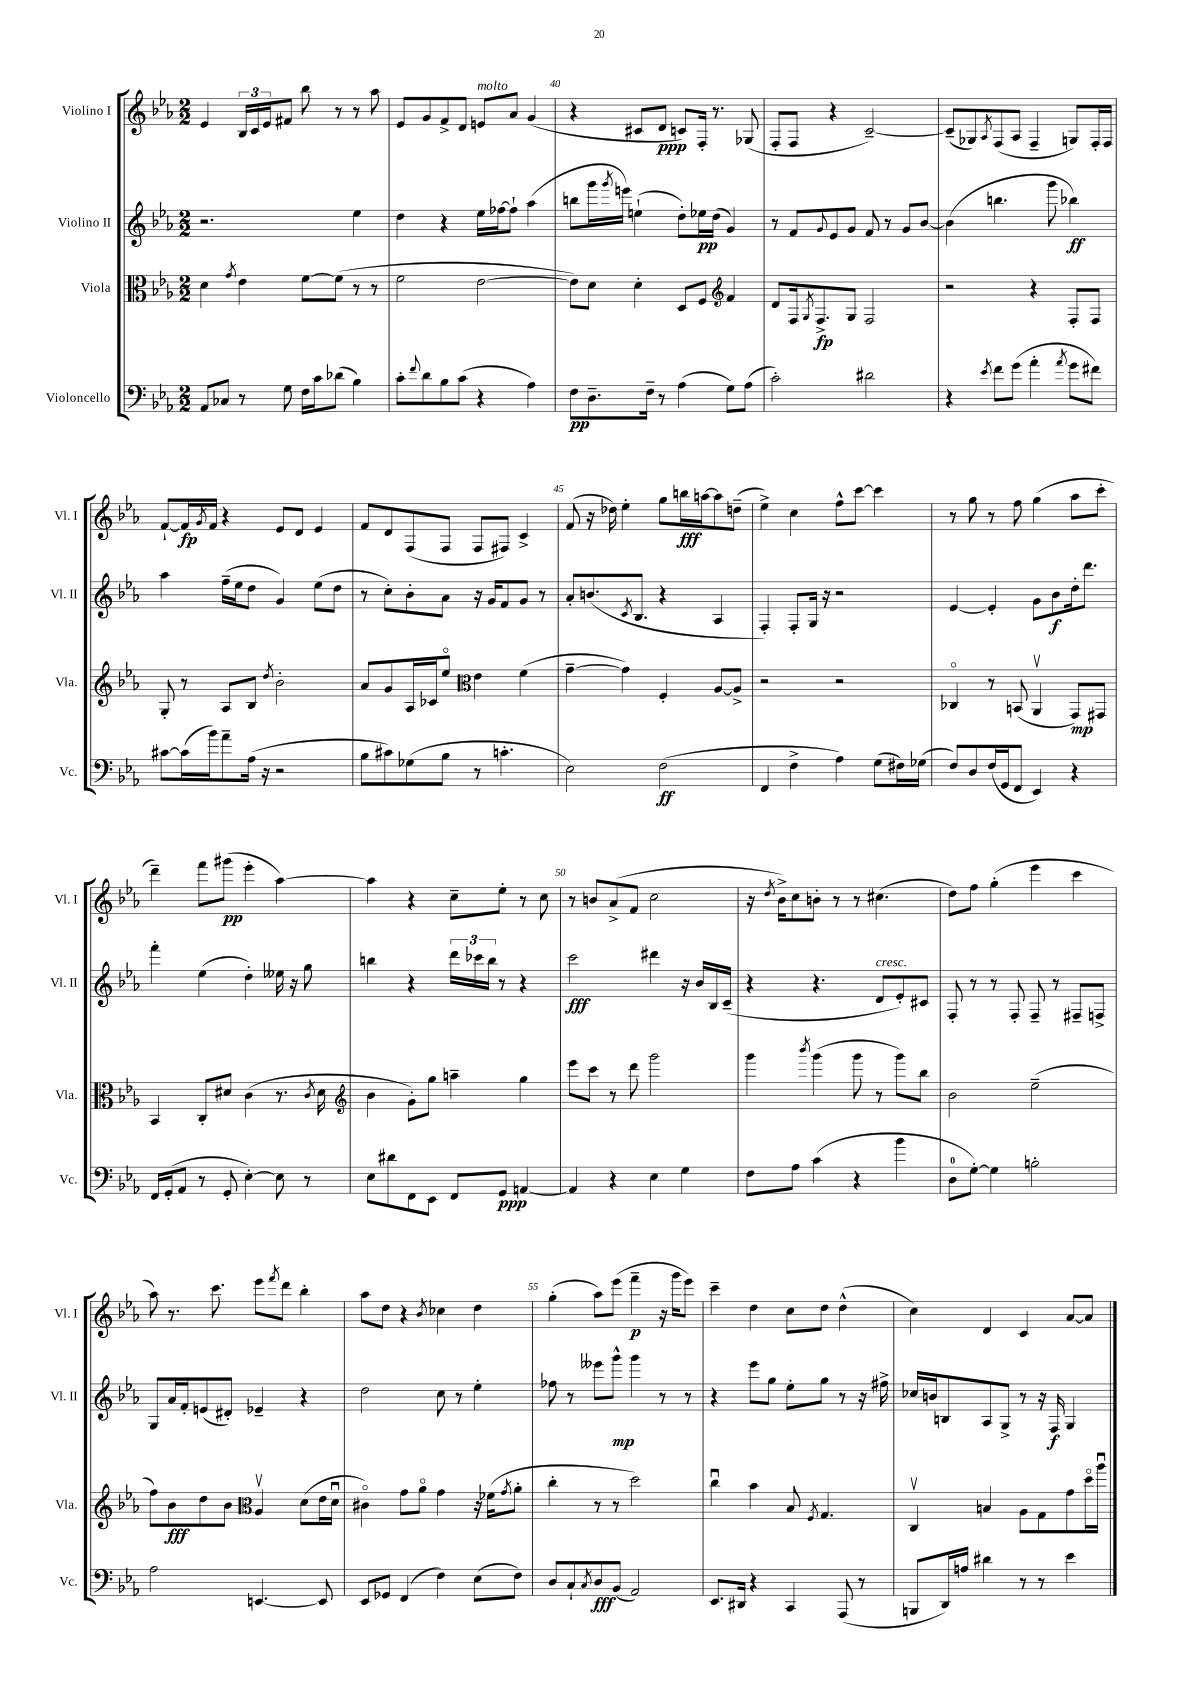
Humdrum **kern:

**kern	**dynam	**kern	**dynam	**kern	**dynam	**kern	**dynam
*part4	*part4	*part3	*part3	*part2	*part2	*part1	*part1
*staff4	*staff4	*staff3	*staff3	*staff2	*staff2	*staff1	*staff1
*I"Violoncello	*	*I"Viola	*	*I"Violino II	*	*I"Violino I	*
*I'Vc.	*	*I'Vla.	*	*I'Vl. II	*	*I'Vl. I	*
*clefF4	*	*clefC3	*	*clefG2	*	*clefG2	*
*k[b-e-a-]	*	*k[b-e-a-]	*	*k[b-e-a-]	*	*k[b-e-a-]	*
*M2/2	*	*M2/2	*	*M2/2	*	*M2/2	*
=38	=38	=38	=38	=38	=38	=38	=38
8AA-/L	.	4d\	.	2.r	.	4e-/	.
8C-X/J	.	.	.	.	.	.	.
.	.	8qg/	.	.	.	.	.
8r	.	4e-\	.	.	.	24B-/LL	.
.	.	.	.	.	.	24c/	.
.	.	.	.	.	.	24e-/J	.
8G\	.	.	.	.	.	8f#X/J	.
16F\LL	.	[8f\L	.	.	.	8bb-\	.
16c\J	.	.	.	.	.	.	.
(8d-X\J	.	(8f\J]	.	.	.	8r	.
4B-\)	.	8r	.	4ee-\	.	8r	.
.	.	8r	.	.	.	8aa-\	.
=39	=39	=39	=39	=39	=39	=39	=39
8c'\L	.	2f\	.	4dd\	.	8e-/L	.
8qqf/	.	.	.	.	.	.	.
8d\	.	.	.	.	.	8g/	.
8B-\	.	.	.	4r	.	8f^/	.
(8c\J	.	.	.	.	.	8d/J	.
!	!	!	!	!	!	!LO:TX:a:i:t=molto	!
4r	.	[2e-\	.	16ee-\LL	.	8en/L	.
.	.	.	.	[16ff-X\J	.	.	.
.	.	.	.	8ff-`\J]	.	8a-/J	.
4A-\)	.	.	.	(4aa-\	.	(4g/	.
=40	=40	=40	=40	=40	=40	=40	=40
8F\L	pp	8e-\L])	.	8bbn\L	.	4r	.
8.D~\	.	8d\J	.	16ggg\L	.	.	.
.	.	.	.	8qggg/	.	.	.
.	.	.	.	16eeen\JJ)	.	.	.
.	.	4d'\	.	(4een`\	.	8c#X/L	.
16F~\Jk	.	.	.	.	.	.	.
8r	.	.	.	.	.	8d/J	ppp
(4A-\	.	8D/L	.	8dd'\L)	.	8cn/L)	.
.	.	8F/J	.	16ee-X\L	pp	16F'/Jk	.
.	.	.	.	(16dd\JJ	.	8.r	.
*	*	*clefG2	*	*	*	*	*
8G\L)	.	4f/	.	4g/)	.	.	.
(8A-\J	.	.	.	.	.	(8G-X/	.
=41	=41	=41	=41	=41	=41	=41	=41
2c'\)	.	8d/L	.	8r	.	8F'/L	.
.	.	16F/k	.	8f/L	.	8F/J	.
.	.	8qG/	.	.	.	.	.
.	.	8.F^/	fp	.	.	.	.
.	.	.	.	8qqg/	.	.	.
.	.	.	.	8e-/	.	4r	.
.	.	8G/J	.	8g/J	.	.	.
2d#X\	.	2F/	.	8f/	.	[2c~/)	.
.	.	.	.	8r	.	.	.
.	.	.	.	8g/L	.	.	.
.	.	.	.	[8b-/J	.	.	.
=42	=42	=42	=42	=42	=42	=42	=42
4r	.	2r	.	(4b-\]	.	(8c~/L]	.
.	.	.	.	.	.	8G-X/)	.
8qe-/	.	.	.	.	.	8qA-/	.
8f\L	.	.	.	4.bbn\	.	(8F/	.
(8g\J	.	.	.	.	.	8A-/J	.
4a-'\	.	4r	.	.	.	4F~/	.
.	.	.	.	8ggg\	.	.	.
8qa-/	.	.	.	.	.	.	.
8g\L	.	8F'/L	.	4bb-X\)	ff	8Gn/L)	.
8f#X\J)	.	8F/J	.	.	.	16F'/L	.
.	.	.	.	.	.	16F/JJ	.
!!LO:LB:g=z
=43	=43	=43	=43	=43	=43	=43	=43
[8c#X\L	.	8G'/	.	4aa-\	.	[8f`/L	.
(16c#\L]	.	8r	.	.	.	16f/L]	fp
.	.	.	.	.	.	8qg/	.
16b-\J)	.	.	.	.	.	16f/JJ	.
8a-~\	.	8A-/L	.	(16ff~\LL	.	4r	.
.	.	.	.	16ee-\J	.	.	.
(16A-\Jk	.	8B-/J	.	8dd\J	.	.	.
16r	.	.	.	.	.	.	.
.	.	8qdd/	.	.	.	.	.
2r	.	2b-'\	.	4g/)	.	8e-/L	.
.	.	.	.	.	.	8d/J	.
.	.	.	.	(8ee-\L	.	4e-/	.
.	.	.	.	8dd\J	.	.	.
=44	=44	=44	=44	=44	=44	=44	=44
8B-\L	.	8a-/L	.	8r	.	8f/L	.
8c#X\)	.	8g/	.	8cc'\L)	.	8d/	.
(8G-X\	.	16A-/L	.	8b-'\	.	(8F/	.
.	.	16c-X/J	.	.	.	.	.
8B-\J	.	8ee-/J	.	8a-\J	.	8F/J	.
*	*	*clefC3	*	*	*	*	*
8r	.	4e-\	.	16r	.	8F/L	.
.	.	.	.	16g/KL	.	.	.
4.cn'\	.	.	.	8f/	.	8F#X/J)	.
.	.	(4f\	.	8g/J	.	4c^/	.
.	.	.	.	8r	.	.	.
=45	=45	=45	=45	=45	=45	=45	=45
2E-\)	.	[4g~\	.	8a-'/L	.	(8f/	.
.	.	.	.	(8.bn/	.	16r	.
.	.	.	.	.	.	16dd-X\)	.
.	.	4g\])	.	.	.	4ee-'\	.
.	.	.	.	8qc/	.	.	.
.	.	.	.	8.B-/J	.	.	.
(2F\	ff	4F'/	.	4r	.	8gg\L	.
.	.	.	.	.	.	16bbn\L	fff
.	.	.	.	.	.	[16aan\J	.
.	.	[8A-/L	.	4A-/	.	8aa\]	.
.	.	8A-^/J]	.	.	.	(8ddn~\J	.
=46	=46	=46	=46	=46	=46	=46	=46
4FF/	.	2r	.	4F'/)	.	4ee-^\)	.
4F^\	.	.	.	8F'/L	.	4cc\	.
.	.	.	.	16G/Jk	.	.	.
.	.	.	.	16r	.	.	.
4A-\)	.	2r	.	2r	.	8ff^^\L	.
.	.	.	.	.	.	[8ccc\J	.
(8G\L	.	.	.	.	.	4ccc\]	.
16F#X\L)	.	.	.	.	.	.	.
(16G-X\JJ	.	.	.	.	.	.	.
=47	=47	=47	=47	=47	=47	=47	=47
8F/L)	.	4C-X/	.	[4e-/	.	8r	.
8D/	.	.	.	.	.	8gg\	.
(16F/L	.	8r	.	4e-'/]	.	8r	.
16GG/J	.	.	.	.	.	.	.
8FF/J	.	(8BBn/	.	.	.	8ff\	.
4EE-/)	.	4AA-v/	.	8g\L	.	(4gg\	.
.	.	.	.	8b-\	f	.	.
4r	.	8GG/L)	mp	16dd'\k	.	8aa-\L	.
.	.	.	.	8.ddd\J	.	.	.
.	.	8GG#X/J	.	.	.	8ccc'\J	.
!!LO:LB:g=z
=48	=48	=48	=48	=48	=48	=48	=48
16FF/LL	.	4BB-/	.	4fff'\	.	4ddd~\)	.
(16GG'/J	.	.	.	.	.	.	.
8AA-/J	.	.	.	.	.	.	.
8r	.	8C'/L	.	(4ee-\	.	8fff\L	.
8GG'/	.	8d#X/J	.	.	.	(8ggg#X\J	pp
[4E-'\)	.	(4c\	.	4dd'\)	.	4eee-'\	.
8E-\]	.	8.r	.	16ee--X\	.	[4aa-\)	.
.	.	.	.	16r	.	.	.
8r	.	.	.	8gg\	.	.	.
.	.	8qc/	.	.	.	.	.
.	.	16d#\	.	.	.	.	.
=49	=49	=49	=49	=49	=49	=49	=49
*	*	*clefG2	*	*	*	*	*
8E-\L	.	4b-\	.	4bbn\	.	4aa-\]	.
8d#X\	.	.	.	.	.	.	.
8FF\	.	8g'\L)	.	4r	.	4r	.
8EE-\J	.	8gg\J	.	.	.	.	.
8FF/L	.	4aan~\	.	24ddd\LL	.	8cc~\L	.
.	.	.	.	24ccc-X\	.	.	.
.	.	.	.	24bb\JJ	.	.	.
8GG/J	ppp	.	.	8r	.	8ee-'\J	.
[4AAn/	.	4gg\	.	4r	.	8r	.
.	.	.	.	.	.	8cc\	.
=50	=50	=50	=50	=50	=50	=50	=50
4AA/]	.	8eee-\L	.	2ccc\	fff	8r	.
.	.	8ccc\J	.	.	.	8bn/L	.
4r	.	8r	.	.	.	(8a-^/	.
.	.	8ddd\	.	.	.	8f/J	.
4E-\	.	2ggg\	.	4ddd#X\	.	2cc\	.
4G\	.	.	.	16r	.	.	.
.	.	.	.	16b-/LL	.	.	.
.	.	.	.	16B-/	.	.	.
.	.	.	.	(16c~/JJ	.	.	.
=51	=51	=51	=51	=51	=51	=51	=51
8F\L	.	4ggg\	.	4r	.	16r	.
.	.	.	.	.	.	8qdd/	.
.	.	.	.	.	.	16b-^\KL)	.
8A-\J	.	.	.	.	.	8cc\	.
.	.	8qbbb-/	.	.	.	.	.
(4c\	.	(4ggg\	.	4.r	.	8bn'\J	.
.	.	.	.	.	.	8r	.
4r	.	8ggg\	.	.	.	8r	.
!	!	!	!	!LO:TX:a:i:t=cresc.	!	!	!
.	.	8r	.	8d/L	.	(4.cc#X\	.
4b-\	.	8ggg\L)	.	8e-'/)	.	.	.
.	.	8bb-\J	.	8c#X/J	.	.	.
=52	=52	=52	=52	=52	=52	=52	=52
8D\L	.	2b-\	.	8F'/	.	8dd\L)	.
[8G'\J)	.	.	.	8r	.	8ff\J	.
4G\]	.	.	.	8r	.	(4gg'\	.
.	.	.	.	8F'/	.	.	.
2Bn'\	.	(2ee-~\	.	8F~/	.	4eee-\	.
.	.	.	.	8r	.	.	.
.	.	.	.	8F#X~/L	.	4ccc\	.
.	.	.	.	8Fn^/J	.	.	.
!!LO:LB:g=z
=53	=53	=53	=53	=53	=53	=53	=53
2A-\	.	8ff\L)	.	8G/L	.	8aa-\)	.
.	.	8b-\	fff	16a-/L	.	8.r	.
.	.	.	.	16f'/J	.	.	.
.	.	8dd\	.	(8en/	.	.	.
.	.	.	.	.	.	8.ccc\	.
.	.	8b-\J	.	8d#X'/J)	.	.	.
*	*	*clefC3	*	*	*	*	*
[4.EEn/	.	4A-v/	.	4e-X~/	.	8eee-\L	.
.	.	.	.	.	.	8qfff/	.
.	.	.	.	.	.	8ddd\J	.
.	.	(8d\L	.	4r	.	4bb-'\	.
8EE/]	.	16e-\L	.	.	.	.	.
.	.	16du\JJ	.	.	.	.	.
=54	=54	=54	=54	=54	=54	=54	=54
8EE-/L	.	4c#X\)	.	2dd\	.	8aa-\L	.
8GG-X/J	.	.	.	.	.	8dd\J	.
(4FF/	.	8g\L	.	.	.	4r	.
.	.	8a-\J	.	.	.	.	.
.	.	.	.	.	.	8qb-/	.
4F\)	.	4g\	.	8cc\	.	4cc-X\	.
.	.	.	.	8r	.	.	.
(8E-\L	.	16r	.	4ee-'\	.	4dd\	.
.	.	(16f-X\KL	.	.	.	.	.
.	.	8qg/	.	.	.	.	.
8F\J)	.	8a-'\J	.	.	.	.	.
=55	=55	=55	=55	=55	=55	=55	=55
8D/L	.	4cc'\	.	8ff-X\	.	(4gg'\	.
8C`/	.	.	.	8r	.	.	.
8qC/	.	.	.	.	.	.	.
8D/	fff	8r	.	8eee--X\L	.	8aa-\L)	.
(8BB-/J	.	8r	.	8ggg^^\J	mp	(8eee-\J	.
2AA-/)	.	2dd\)	.	4ggg\	.	4fff~\	p
.	.	.	.	8r	.	16r	.
.	.	.	.	.	.	16ggg\KL	.
.	.	.	.	8r	.	8eee-\J)	.
=56	=56	=56	=56	=56	=56	=56	=56
8.EE-/L	.	4ccu\	.	4r	.	4ccc~\	.
16DD#X/Jk	.	.	.	.	.	.	.
4r	.	4b-\	.	8eee-\L	.	4dd\	.
.	.	.	.	8gg\J	.	.	.
4CC/	.	8B-/	.	8ee-'\L	.	8cc\L	.
.	.	8qF/	.	.	.	.	.
.	.	4.G/	.	8gg\J	.	8dd\J	.
(8AAA-/	.	.	.	8r	.	(4dd^^\	.
8r	.	.	.	16r	.	.	.
.	.	.	.	16ff#X^\	.	.	.
=57	=57	=57	=57	=57	=57	=57	=57
8BBBn/L	.	4Cv/	.	16cc-X/LL	.	4cc\)	.
.	.	.	.	16bn/J	.	.	.
16DD/L)	.	.	.	8Bn/	.	.	.
16An/JJ	.	.	.	.	.	.	.
4d#X\	.	4Bn/	.	8A-/	.	4d/	.
.	.	.	.	8G^/J	.	.	.
8r	.	8A-\L	.	8r	.	4c/	.
8r	.	8G\	.	16r	.	.	.
.	.	.	.	16F/	f	.	.
4e-\	.	8g\	.	4G/	.	[8a-/L	.
.	.	16dd\L	.	.	.	8a-/J]	.
.	.	16aa-u\JJ	.	.	.	.	.
==	==	==	==	==	==	==	==
*-	*-	*-	*-	*-	*-	*-	*-
